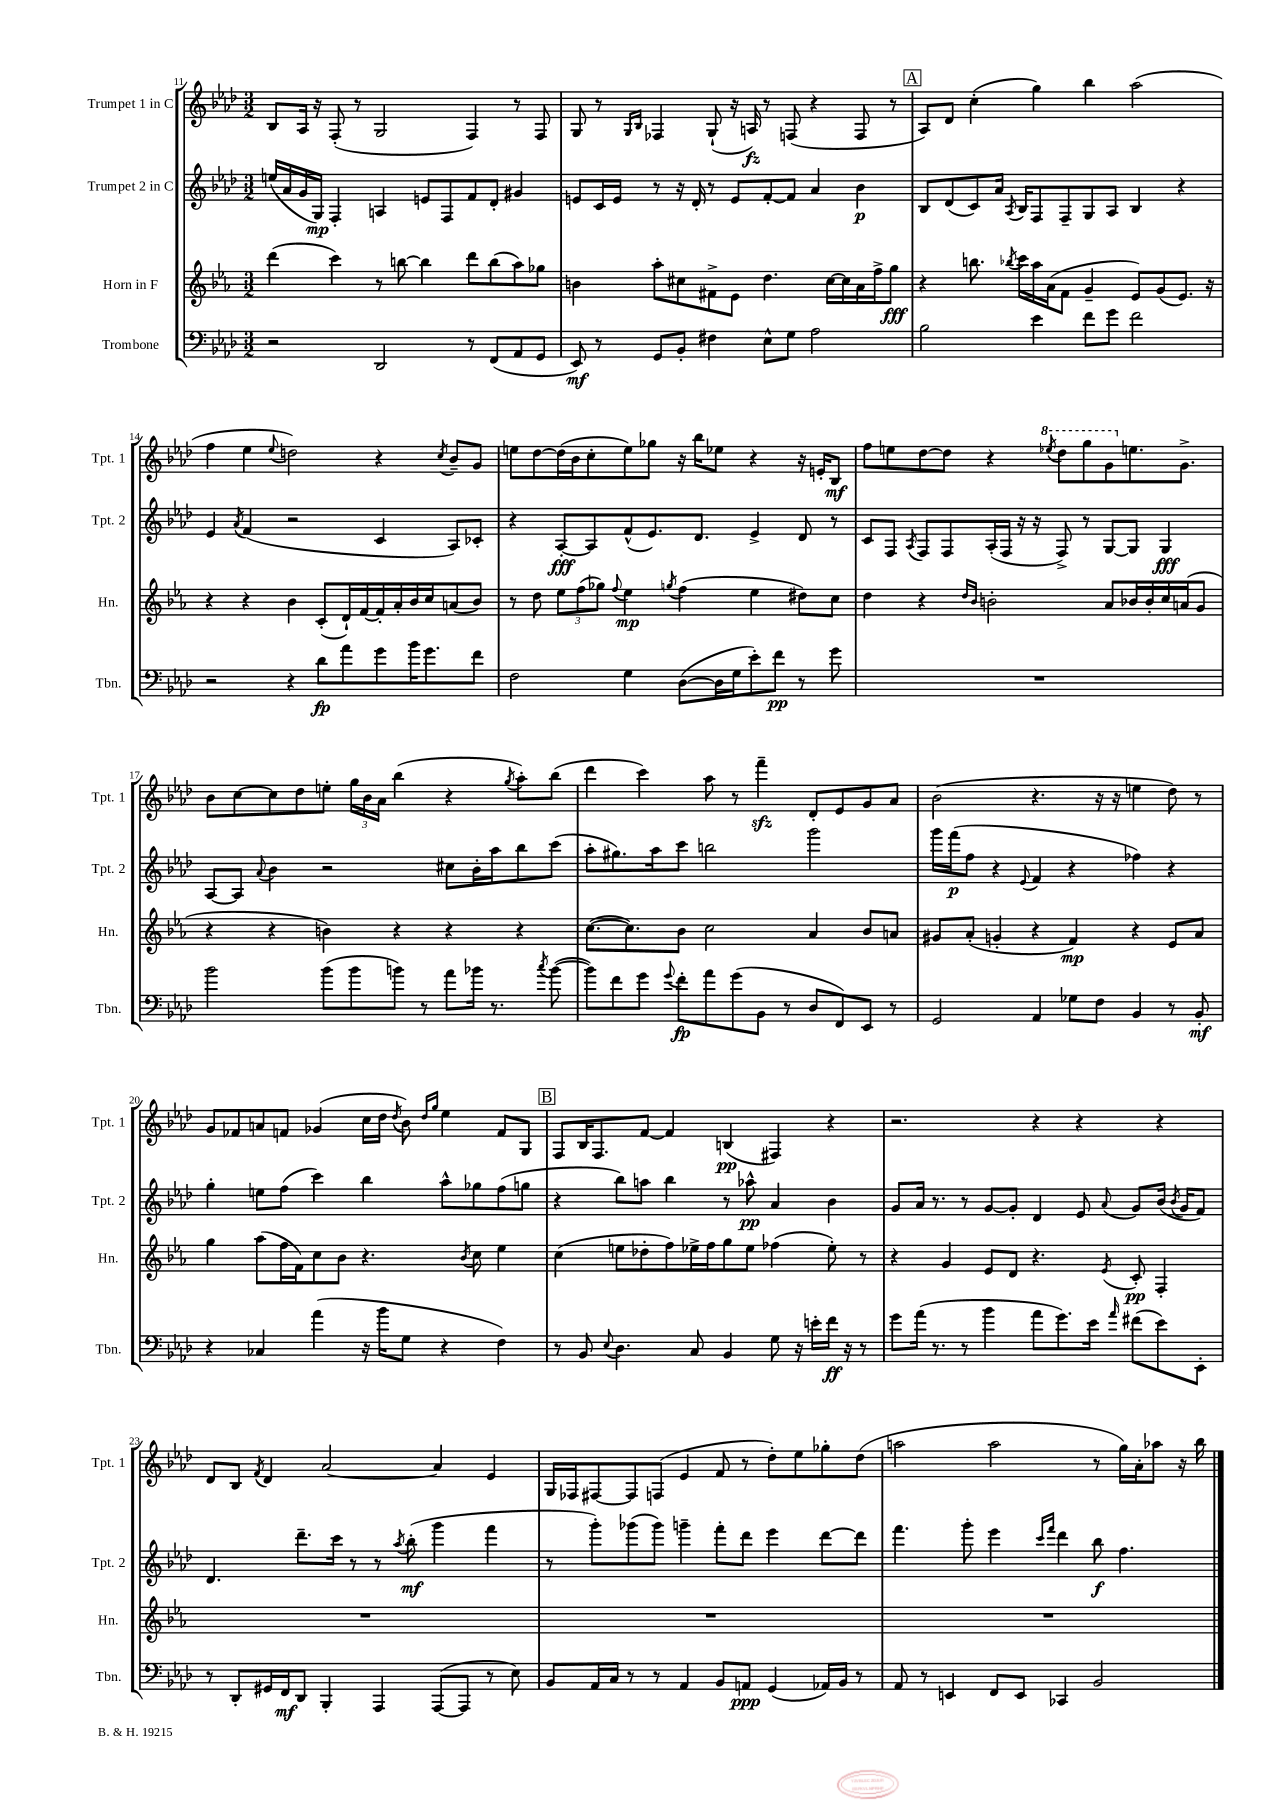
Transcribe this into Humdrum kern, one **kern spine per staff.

**kern	**kern	**kern	**kern
*staff4	*staff3	*staff2	*staff1
*clefF4	*clefG2	*clefG2	*clefG2
*k[b-e-a-d-]	*k[b-e-a-]	*k[b-e-a-d-]	*k[b-e-a-d-]
*M3/2	*M3/2	*M3/2	*M3/2
2r	(4ddd	(16ee	8B-
.	.	16a-	.
.	.	16g	16A-
.	.	16G)	16r
.	4ccc)	4F'	(8F'
.	.	.	8r
2DD-	8r	4A	2G
.	[8bb	.	.
.	4bb]	8e	.
.	.	8F	.
8r	8ddd	8f	4F)
(8FF	(8bb	8d-'	.
8AA-	8aa-)	4g#	8r
8GG	8gg-	.	8F
=	=	=	=
8EE-)	4b	8e	8G
8r	.	16c	8r
.	.	16e	.
.	.	.	16qqG
.	.	.	16qqB-
8GG	8aa-'	8r	4F-
8BB-'	8cc#	16r	.
.	.	16d-'	.
4F#	8f#^	8r	(8G`
.	8e-	8e	16r
.	.	.	16A)
8E-^^	4.dd	[8f'	8r
8G	.	8f]	(8F
2A-	.	4a-	4r
.	[16cc#	.	.
.	16cc#]	.	.
.	16a-	4b-	8F
.	16ff^	.	.
.	8gg	.	8r
=	=	=	=
2B-	4r	8B-	8A-)
.	.	(8d-	8d-
.	8.bb	8c)	(4cc'
.	.	16a-	.
.	8qbb-	8qA-	.
.	16ccc	16B-	.
4e-	16aa-	8F	4gg)
.	(16a-	.	.
.	8f	8F~	.
8f	4g~	8G	4bb-
8g	.	8A-	.
2f	8e-)	4B-	(2aa-
.	(8g	.	.
.	8.e-)	4r	.
.	16r	.	.
=	=	=	=
2r	4r	4e-	4ff
.	.	8qa-	.
.	4r	(4f	4ee-
.	.	.	8qqee-
4r	4b-	2r	2dd)
8d-	(8c'	.	.
8a-	16d`)	.	.
.	[16f	.	.
8g	16f']	4c	4r
.	16a-'	.	.
16b-	16b-	.	.
8.g	16cc	.	.
.	.	.	8qcc
.	(8a	8A-)	8b-~
8f	8b-)	8c-'	8g
=	=	=	=
2F	8r	4r	8ee
.	8dd	.	[8dd-
.	12ee-	[8A-'	(16dd-]
.	.	.	16b-
.	(12ff	.	.
.	.	8A-]	8cc'
.	12gg-)	.	.
.	8qqff	.	.
4G	4ee-	(8f^^	8ee)
.	.	8.e-)	8gg-
.	8qgg	.	.
([8D-	(4ff	.	16r
.	.	8.d-	16bb-
16D-]	.	.	8ee-
16G	.	.	.
8e-')	4ee-	4e-^	4r
8f	.	.	.
8r	8dd#)	8d-	16r
.	.	.	16e'
8g	8cc	8r	8B-
=	=	=	=
1.r	4dd	8c	8ff
.	.	8F	8ee
.	.	8qA-	.
.	4r	8F	[8dd-
.	.	8F	8dd-]
.	16qqdd	.	.
.	16qqb-	.	.
.	2b'	(16A-'	4r
.	.	16F	.
.	.	16r	.
.	.	16r	.
.	.	.	8qeee-
.	.	8F^)	8ddd-
.	.	8r	8ggg
.	8a-	[8G	8gg
.	16b-	8G]	8.ee
.	16b-'	.	.
.	16cc	4G	.
.	(16a	.	8.g^
.	8g	.	.
=	=	=	=
2b-	4r	[8A-	8b-
.	.	8A-]	[8cc
.	.	8qqa-	.
.	4r	4b-	8cc]
.	.	.	8dd-
(8b-	4b)	2r	8ee'
8b-	.	.	24gg
.	.	.	24b-
.	.	.	24a-
8b)	4r	.	(4bb-
8r	.	.	.
8a-	4r	8cc#	4r
16b-	.	16b-'	.
8.r	.	16aa-	.
.	.	.	8qgg
.	4r	8bb-	8aa-')
8qcc	.	.	.
([8b-	.	(8ccc	(8bb-
=	=	=	=
8b-])	([8.cc	8aa-'	4ddd-
8f	.	8.gg#)	.
.	8.cc])	.	.
8g	.	.	4ccc)
.	.	16aa-	.
8qqg	.	.	.
8f'	8b-	8ccc	.
8a-	2cc	2bb	8aa-
(8g	.	.	8r
8BB-	.	.	4fff~
8r	.	.	.
8D-	4a-	2ggg	8d-'
8FF)	.	.	8e-
8EE-	8b-	.	8g
8r	8a	.	8a-
=	=	=	=
2GG	8g#	16ggg	(2b-
.	.	(16fff	.
.	(8a-'	8ff	.
.	4g'	4r	.
.	.	8qqe-	.
4AA-	4r	4f	4.r
8G-	4f)	4r	.
8F	.	.	16r
.	.	.	16r
4BB-	4r	4ff-)	4ee
8r	8e-	4r	8dd-)
8BB-'	8a-	.	8r
=	=	=	=
4r	4gg	4gg'	8g
.	.	.	8f-
4C-	(8aa-	8ee	8a
.	16ff	(8ff	8f
.	16f)	.	.
(4a-	8cc	4ccc)	(4g-
.	8b-	.	.
16r	4.r	4bb-	16cc
16b-	.	.	16dd-
.	.	.	8qdd-
8G	.	.	8b-)
.	.	.	16qqdd-
.	.	.	16qqgg
4r	.	8aa-^^	4ee-
.	8qb-	.	.
.	8cc	8gg-	.
4F)	4ee-	(8ff	8f
.	.	8gg	8G
=	=	=	=
8r	(4cc	4r	8F
8BB-	.	.	16B-
.	.	.	8.F
8qqE-	.	.	.
4.D-	8ee	8bb-)	.
.	8dd-'	8aa	[8f
.	8ff)	4bb-	4f]
8C	16ee-^	.	.
.	16ff	.	.
4BB-	8gg	8r	(4B
.	8ee-	8aa-^^	.
8G	(4ff-	4a-	4F#)
16r	.	.	.
16e'	.	.	.
16f	8ee-')	4b-	4r
16r	.	.	.
8r	8r	.	.
=	=	=	=
8g	4r	8g	2.r
(16a-	.	16a-	.
8.r	.	8.r	.
.	4g	.	.
8r	.	8r	.
4b-	8e-	[8g	.
.	8d	8g']	.
8a-	4.r	4d-	4r
8.g)	.	.	.
.	.	8e-	4r
16e-	.	.	.
16qqa-	8qe-	8qqa-	.
(8f#	8c'	8g	.
8e-)	4F'	(16b-	4r
.	.	8qb-	.
.	.	16g	.
8EE-'	.	8f)	.
=	=	=	=
8r	1.r	4.d-	8d-
8DD-'	.	.	8B-
.	.	.	8qf
16GG#	.	.	4d-
16FF	.	.	.
8DD-	.	8.ddd-~	.
4BBB-'	.	.	[2a-
.	.	16ccc	.
.	.	8r	.
4AAA-	.	8r	.
.	.	8qaa-	.
.	.	(8bb-'	.
([8AAA-	.	4ggg	4a-]
8AAA-]	.	.	.
8r	.	4fff	4e-
8E-)	.	.	.
=	=	=	=
8BB-	1.r	8r	16G
.	.	.	16F-
16AA-	.	8ggg')	[8F#
16C	.	.	.
8r	.	(8ggg-	8F#]
8r	.	8ggg-)	(8F
4AA-	.	4ggg~	4e-
8BB-	.	8fff'	8f
8AA	.	8ddd-	8r
(4GG	.	4eee-	8dd-')
.	.	.	8ee-
16AA-)	.	[8ddd-	8gg-'
16BB-	.	.	.
8r	.	8ddd-]	(8dd-
=	=	=	=
8AA-	1.r	4.fff	2aa
8r	.	.	.
4EE	.	.	.
.	.	8ggg'	.
8FF	.	4eee-	2aa
8EE	.	.	.
.	.	16qqccc	.
.	.	16qqfff	.
4CC-	.	4ddd-	.
2BB-	.	8bb-	8r
.	.	4.ff	16gg)
.	.	.	16a-'
.	.	.	8aa-
.	.	.	16r
.	.	.	16bb-
==	==	==	==
*-	*-	*-	*-
